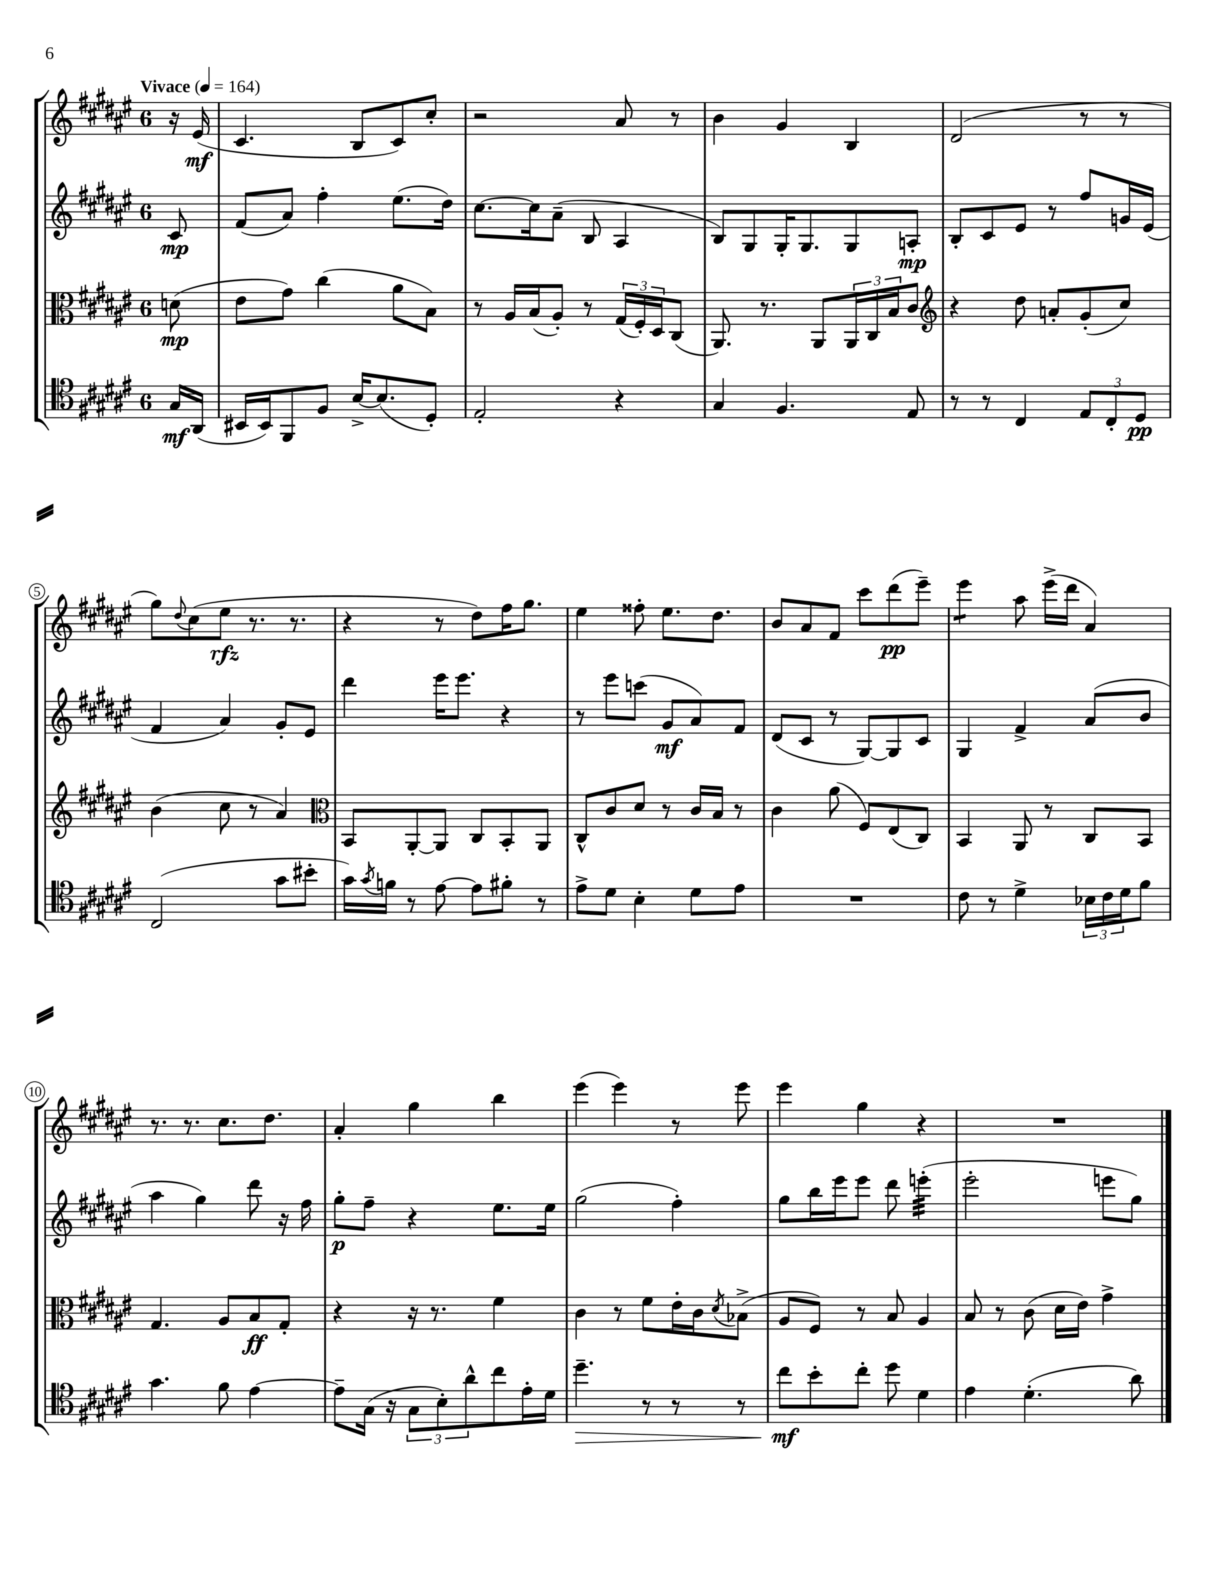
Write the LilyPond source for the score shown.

<<
\new StaffGroup <<
\new Staff = "s0" {
    \clef treble \key fis \major \once \override Staff.TimeSignature.style = #'single-digit \time 6/8 \partial 8 \tempo "Vivace" 4 = 164
    r16 eis'16\mf( |
    cis'4. b8 cis'8) cis''8-. |
    r2 ais'8 r8 |
    b'4 gis'4 b4 |
    dis'2( r8 r8 |
    gis''8) \appoggiatura { dis''8 } cis''8( eis''8\rfz r8. r8. |
    r4 r8 dis''8) fis''16 gis''8. |
    eis''4 fisis''8-. eis''8. dis''8. |
    b'8 ais'8 fis'8 cis'''8 dis'''8\pp( eis'''8--) |
    eis'''4:8 ais''8 eis'''16->( dis'''16 ais'4) |
    r8. r8. cis''8. dis''8. |
    ais'4-. gis''4 b''4 |
    eis'''4( eis'''4) r8 eis'''8 |
    eis'''4 gis''4 r4 |
    R2. \bar "|." |
}
\new Staff = "s1" {
    \clef treble \key fis \major \once \override Staff.TimeSignature.style = #'single-digit \time 6/8 \partial 8
    cis'8\mp |
    fis'8( ais'8) fis''4-. eis''8.( dis''16) |
    cis''8.~ cis''16 ais'8--( b8 ais4 |
    b8) gis8 gis16-. gis8. gis8 a8-.\mp |
    b8-. cis'8 eis'8 r8 fis''8 g'16 eis'16( |
    fis'4 ais'4) gis'8-. eis'8 |
    dis'''4 eis'''16 eis'''8. r4 |
    r8 eis'''8 c'''8( gis'8\mf ais'8) fis'8 |
    dis'8( cis'8 r8 gis8~) gis8 cis'8 |
    gis4 fis'4-> ais'8( b'8 |
    ais''4 gis''4) dis'''8 r16 fis''16 |
    gis''8-.\p fis''8-- r4 eis''8. eis''16 |
    gis''2( fis''4-.) |
    gis''8 b''16 eis'''16 eis'''8 dis'''8 e'''4:32-.( |
    eis'''2-. e'''8 gis''8) \bar "|." |
}
\new Staff = "s2" {
    \clef alto \key fis \major \once \override Staff.TimeSignature.style = #'single-digit \time 6/8 \partial 8
    d'8\mp( |
    eis'8 gis'8) cis''4( ais'8 b8) |
    r8 ais16 b16( ais8-.) r8 \tuplet 3/2 { gis16( fis16-.) dis16 } cis8( |
    ais,8.) r8. ais,8 \tuplet 3/2 { ais,16 cis16 b16 } cis'8 |
    \clef treble r4 dis''8 a'8-. gis'8-.( cis''8) |
    b'4( cis''8 r8 ais'4) |
    \clef alto b,8 ais,8~-. ais,8 cis8 b,8-. ais,8 |
    cis8-^ cis'8 dis'8 r8 cis'16 b16 r8 |
    cis'4 ais'8( fis8) eis8( cis8) |
    b,4 ais,8 r8 cis8 b,8 |
    gis4. ais8 b8\ff gis8-. |
    r4 r16 r8. fis'4 |
    cis'4 r8 fis'8 eis'16-. cis'16 \acciaccatura { dis'8 } bes8->( |
    ais8 fis8) r8 b8 ais4 |
    b8 r8 cis'8( dis'16 eis'16) gis'4-> \bar "|." |
}
\new Staff = "s3" {
    \clef tenor \key fis \major \once \override Staff.TimeSignature.style = #'single-digit \time 6/8 \partial 8
    gis16\mf ais,16( |
    bis,16 bis,16) fis,8 fis8 b16~-> b8.( dis8-.) |
    eis2-. r4 |
    gis4 fis4. eis8 |
    r8 r8 cis4 \tuplet 3/2 { eis8 cis8-. dis8\pp } |
    cis2( gis'8 bis'8-. |
    gis'16) \acciaccatura { gis'8 } f'16 r8 eis'8~ eis'8 fis'8-. r8 |
    eis'8-> dis'8 b4-. dis'8 eis'8 |
    R2. |
    cis'8 r8 dis'4-> \tuplet 3/2 { bes16 cis'16 dis'16 } fis'8 |
    gis'4. fis'8 eis'4~ |
    eis'8-- gis16( r16 \tuplet 3/2 { gis8 b8-.) ais'8-^ } cis''8 eis'16-. dis'16 |
    dis''4.--\> r8 r8 r8 |
    cis''8\mf\! b'8-. cis''8-. dis''8 dis'4 |
    eis'4 dis'4.-.( ais'8) \bar "|." |
}
>>
>>
\layout { \context { \Score \override BarNumber.stencil = #(make-stencil-circler 0.1 0.3 ly:text-interface::print) } }
